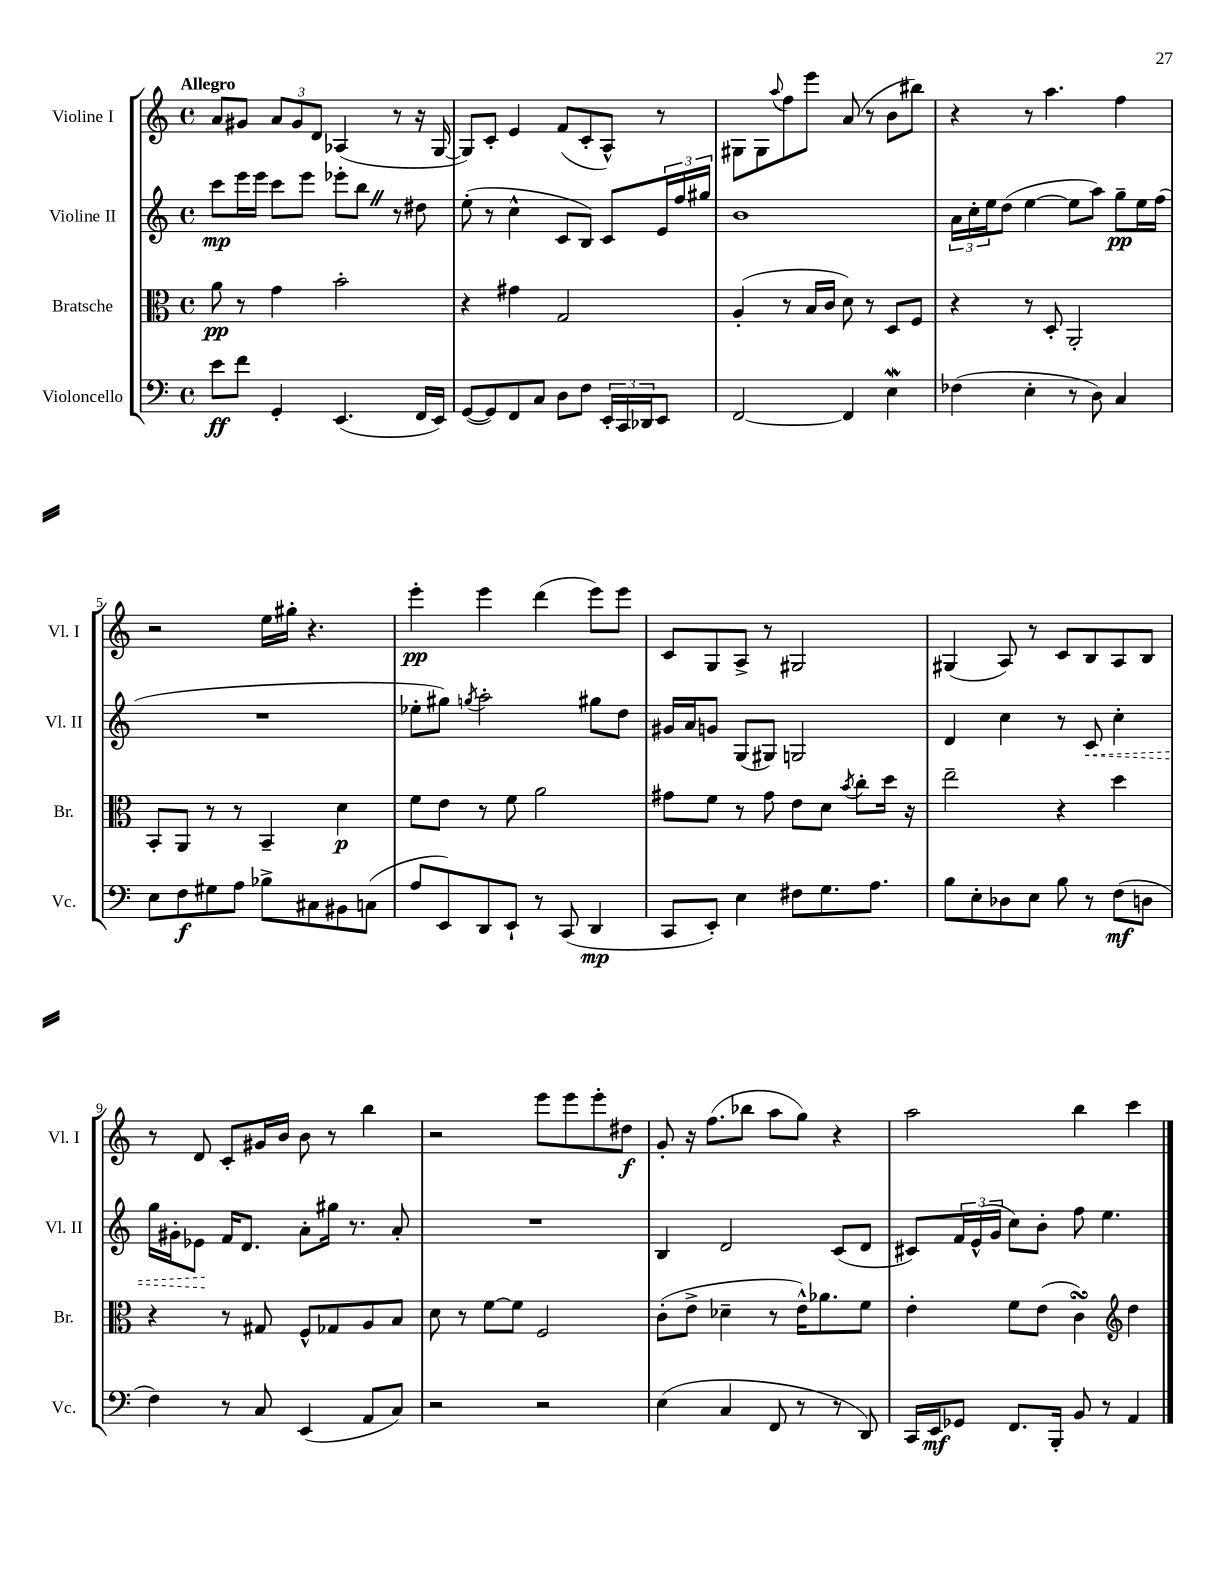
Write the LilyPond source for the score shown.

<<
\new StaffGroup <<
\new Staff = "s0" \with { instrumentName = "Violine I" shortInstrumentName = "Vl. I" } {
    \clef treble \key c \major \defaultTimeSignature \time 4/4 \tempo "Allegro"
    a'8 gis'8 \tuplet 3/2 { a'8 gis'8 d'8 } aes4( r8 r16 g16~ |
    g8) c'8-. e'4 f'8( c'8-. a8-^) r8 |
    gis8 gis8 \appoggiatura { a''8 } f''8 e'''8 a'8( r8 b'8 bis''8) |
    r4 r8 a''4. f''4 |
    r2 e''16 gis''16-. r4. |
    e'''4-.\pp e'''4 d'''4( e'''8) e'''8 |
    c'8 g8 a8-> r8 gis2 |
    gis4( a8) r8 c'8 b8 a8 b8 |
    r8 d'8 c'8-. gis'16 b'16 b'8 r8 b''4 |
    r2 e'''8 e'''8 e'''8-. dis''8\f |
    g'8-. r16 f''8.( bes''8 a''8 g''8) r4 |
    a''2 b''4 c'''4 \bar "|." |
}
\new Staff = "s1" \with { instrumentName = "Violine II" shortInstrumentName = "Vl. II" } {
    \clef treble \key c \major \defaultTimeSignature \time 4/4
    c'''8\mp e'''16 e'''16 c'''8 e'''8 ees'''8-. b''8 \once \override BreathingSign.text = \markup { \musicglyph "scripts.caesura.straight" } \breathe r8 dis''8 |
    e''8-.( r8 c''4-^ c'8 b8) c'8 \tuplet 3/2 { e'16 f''16 gis''16 } |
    b'1 |
    \tuplet 3/2 { a'16 c''16-. e''16 } d''8( e''4~ e''8 a''8) g''8--\pp e''16 f''16( |
    R1 |
    ees''8-. gis''8) \acciaccatura { g''8 } a''2-. gis''8 d''8 |
    gis'16 a'16 g'8 g8( gis8) g2 |
    d'4 c''4 r8 \once \override Hairpin.style = #'dashed-line c'8\< c''4-. |
    g''16 gis'16-. ees'8\! f'16 d'8. a'8-. gis''16 r8. a'8-. |
    R1 |
    b4 d'2 c'8( d'8 |
    cis'8) \tuplet 3/2 { f'16 e'16-^( g'16 } c''8) b'8-. f''8 e''4. \bar "|." |
}
\new Staff = "s2" \with { instrumentName = "Bratsche" shortInstrumentName = "Br." } {
    \clef alto \key c \major \defaultTimeSignature \time 4/4
    a'8\pp r8 g'4 b'2-. |
    r4 gis'4 g2 |
    a4-.( r8 b16 c'16 d'8) r8 d8 f8 |
    r4 r8 d8-. a,2-. |
    b,8-. a,8 r8 r8 b,4-- d'4\p |
    f'8 e'8 r8 f'8 a'2 |
    gis'8 f'8 r8 gis'8 e'8 d'8 \acciaccatura { b'8 } c''8-. d''16 r16 |
    e''2-- r4 d''4 |
    r4 r8 gis8 f8-^ ges8 a8 b8 |
    d'8 r8 f'8~ f'8 f2 |
    c'8-.( e'8-> des'4-- r8 e'16-^) aes'8. f'8 |
    e'4-. f'8 e'8( c'4\turn) \clef treble d''4 \bar "|." |
}
\new Staff = "s3" \with { instrumentName = "Violoncello" shortInstrumentName = "Vc." } {
    \clef bass \key c \major \defaultTimeSignature \time 4/4
    e'8\ff f'8 g,4-. e,4.( f,16 e,16) |
    g,8~( g,8) f,8 c8 d8 f8 \tuplet 3/2 { e,16-. c,16 des,16 } e,8 |
    f,2~ f,4 e4\mordent |
    fes4( e4-. r8 d8) c4 |
    e8 f8\f gis8 a8 bes8-> cis8 bis,8 c8( |
    a8 e,8) d,8 e,8-! r8 c,8( d,4\mp |
    c,8 e,8-.) e4 fis8 g8. a8. |
    b8 e8-. des8 e8 b8 r8 f8\mf( d8 |
    f4) r8 c8 e,4( a,8 c8) |
    r2 r2 |
    e4( c4 f,8 r8 r8 d,8) |
    c,16 e,16\mf ges,8 f,8. b,,16-. b,8 r8 a,4 \bar "|." |
}
>>
>>
